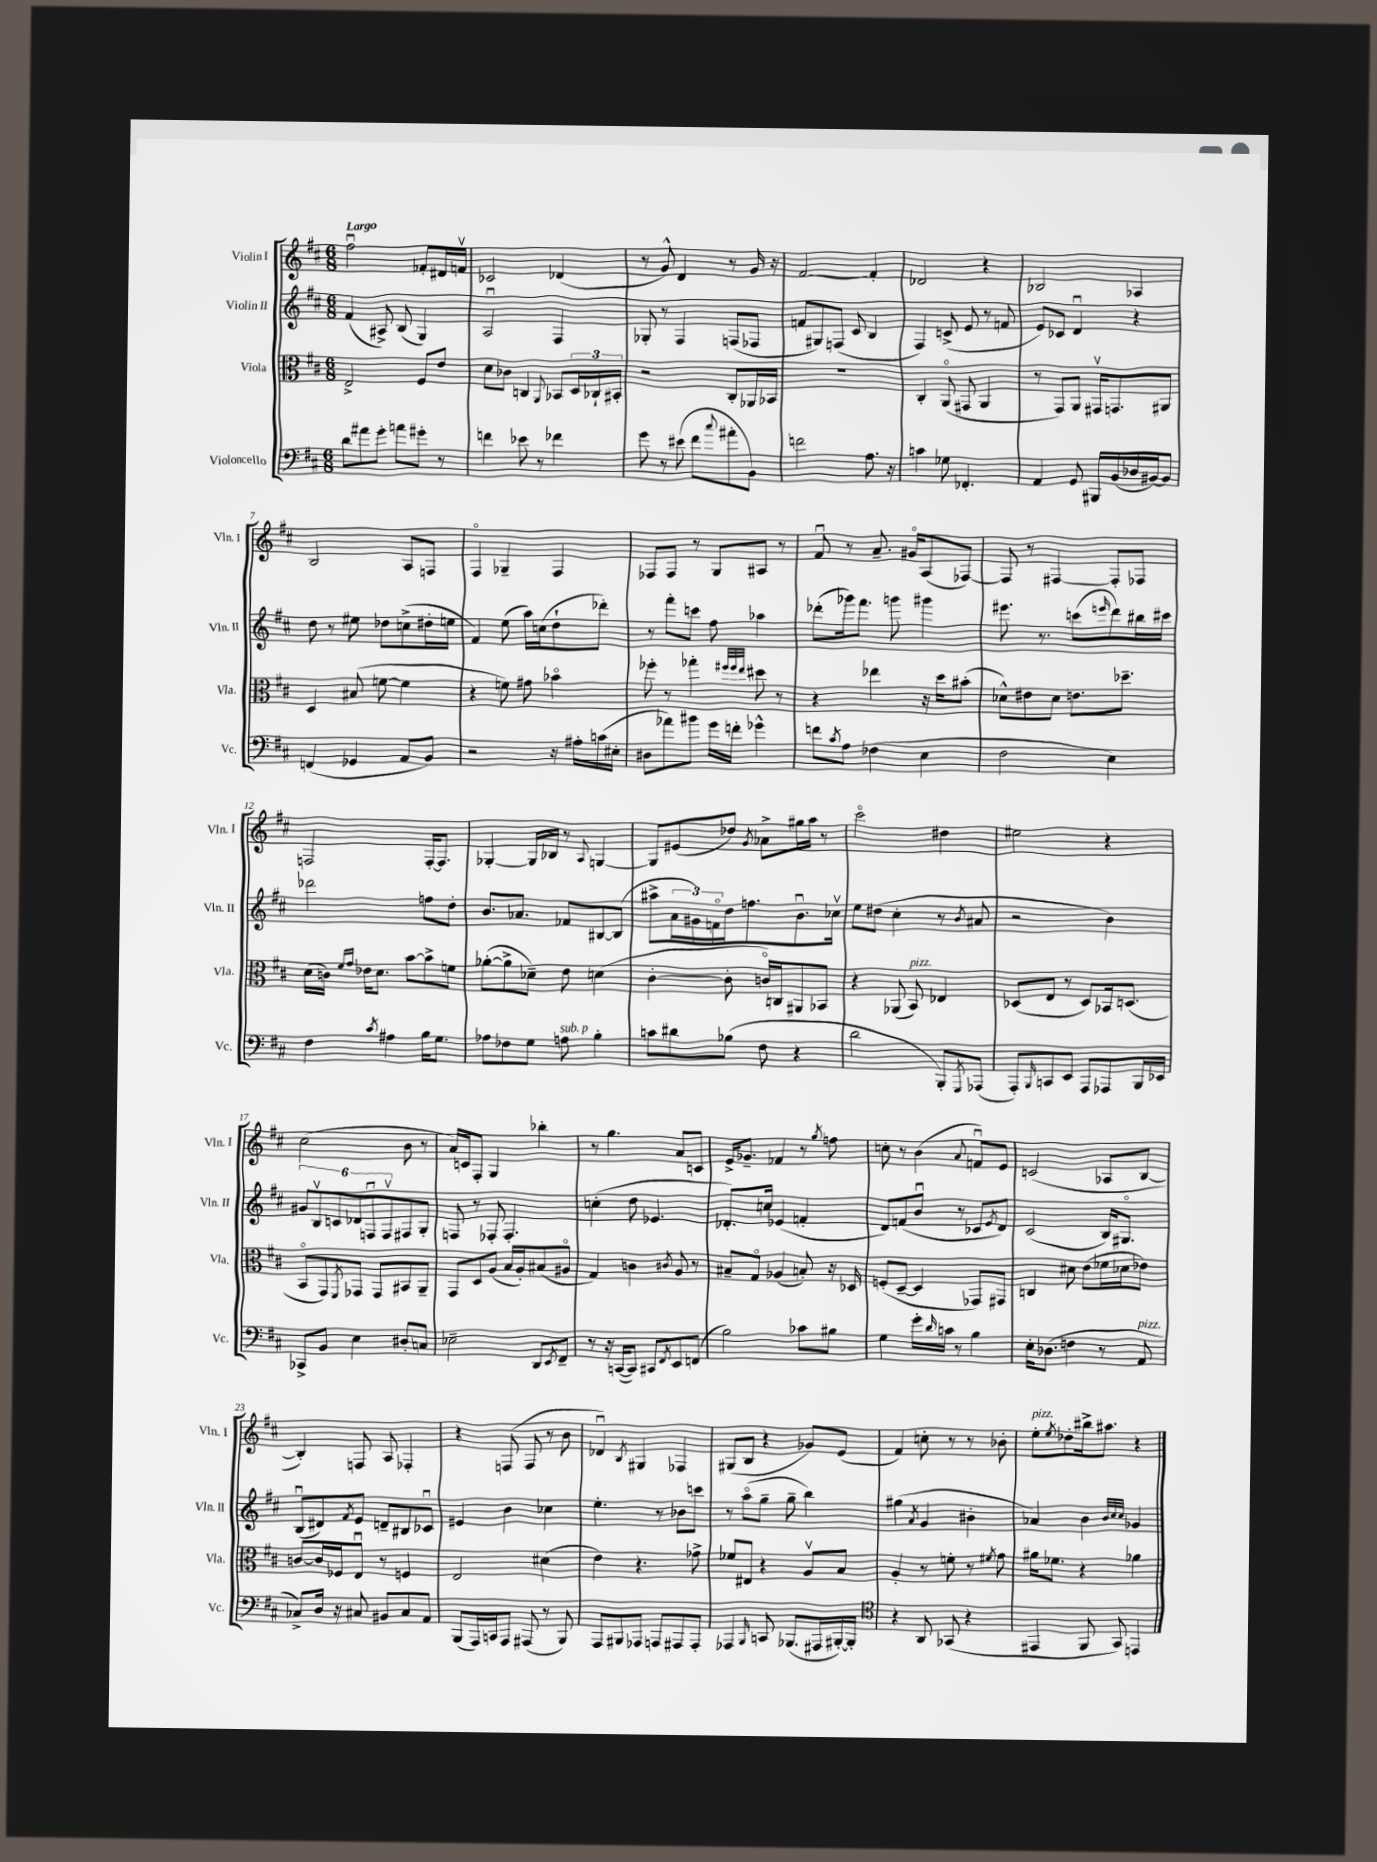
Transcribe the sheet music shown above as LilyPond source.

<<
\new StaffGroup <<
\new Staff = "s0" \with { instrumentName = "Violin I" shortInstrumentName = "Vln. I" } {
    \clef treble \key d \major \numericTimeSignature \time 6/8 \tempo "Largo"
    fis''2\downbow fes'8-. dis'16 f'16\upbow |
    ces'2 des'4( |
    r8 g'8-^) d'4 r8 g'16 r16 |
    fis'2~ fis'4-. |
    des'2 r4 |
    bes2 aes4 |
    b2 a8 f8 |
    fis4\flageolet ges4-- fis4 |
    fes8 fes8 r8 g8 ais8 r8 |
    fis'8\downbow r8 a'8.-- gis'16\flageolet a8( fes8~) |
    fes8 r8 fis4~ fis8-. fes8 |
    f2 f16~-. f8. |
    ges4~-. ges16 bes16 r8 \appoggiatura { a8 } g4~ |
    g8 eis'8( des''8) \acciaccatura { g'8 } aes'8-> gis''16 a''16 r8 |
    cis'''2\flageolet dis''4 |
    eis''2 r4 |
    cis''2( b'8 r8 |
    a'16) c'16 fis8-. g4 bes''4-. |
    r8 g''4. a'8 c'8 |
    e'16-> ges'8.-- fes'4 r8 \acciaccatura { g''8 } f''8 |
    c''8-. r8 b'4( \appoggiatura { a'8 } f'8\downbow) e'8 |
    c'2( aes8 b8~ |
    b4-.) f8 a8 fes4-. |
    r4 f8( f8 r8 b'8 |
    des'4\downbow) \acciaccatura { b8 } gis4 fes4 |
    gis8( b8 r4 ges'8) e'8( |
    fis'4) c''8-. r8 r8 bes'8-. |
    e''8-.^\markup { \italic "pizz." } \acciaccatura { e''8 } des''8-. bis''16-> ais''8. r4 \bar "|." |
}
\new Staff = "s1" \with { instrumentName = "Violin II" shortInstrumentName = "Vln. II" } {
    \clef treble \key d \major \numericTimeSignature \time 6/8
    fis'4( ais8->) b8( g4) |
    a2\downbow fis4 |
    ges8-. r8 fis4 f8( fes8 |
    f'8 gis8) f8( cis'8 b4 |
    fis4) c'8->( e'8 r8 f'8 |
    e'8) ces'8 d'4\downbow r4 |
    d''8 r8 eis''8 des''8 c''8->( dis''16-. e''16 |
    fis'4) e''8( a''16) c''16( d''8-! des'''8-.) |
    r8 fis'''8-. c'''8 fis''8 aes''4 |
    des'''8-.( ges'''16) fis'''8. g'''8 gis'''4 |
    eis'''8. r8. c'''8( \grace { e'''16 } d'''8) bis''16 cis'''16 |
    des'''2 f''8 d''8-. |
    b'8. aes'8. fes'8 bis8~ bis8( |
    ais''8-> \tuplet 3/2 { a'16 gis'16) f'16\flageolet } d''16 f''8. b'8.\downbow ces''16\upbow |
    e''8 dis''8( cis''4-. r8 \acciaccatura { b'8 } ais'8 |
    r2 b'4) |
    \tuplet 6/4 { gis'8 b8\upbow c'8 des'8 f8\downbow f8\upbow } fis8 g8-. |
    f8 r8 fes8-. fes4.-. |
    c''4-.( d''8 ees'4. |
    des'8.-.) c''16 ees'4( f'4-. |
    d'8) f'8( b'8\downbow r8 ces'8 \acciaccatura { e'8 } d'8) |
    cis'2( b16) gis8.\flageolet |
    b8\downbow( dis'8) \acciaccatura { fis'8 } e'8 d'8-- bis8 ces'8\downbow |
    eis'4 b'4 ces''4 |
    e''4.-. r8 bes'8 c'''8 |
    r8 a''8\flageolet( g''8-- g''8-- b''4) |
    gis''4( \acciaccatura { a'8 } g'4 bis'4-. |
    aes'4) b'4 \grace { b'32 cis''32 cis''32 } ges'4 \bar "|." |
}
\new Staff = "s2" \with { instrumentName = "Viola" shortInstrumentName = "Vla." } {
    \clef alto \key d \major \numericTimeSignature \time 6/8
    e2-> fis8 e'8 |
    d'8 ces'8 c4 \appoggiatura { a,8 } bes,8 \tuplet 3/2 { d16 ces16-! bis,16-. } |
    r2 cis8-. aes,16 bes,16 |
    R2. |
    cis4-. a,8\flageolet( gis,8 a,4 |
    r8 g,8) a,8 gis,16\upbow g,8. ais,8 |
    d4 bis8( f'8~ f'4 |
    r4 f'8) gis'8 bes'4\flageolet |
    fes''8-. r8 ges''4-. \grace { fis''32 fis''32 e''32 } dis''8 r8 |
    r4 ees''4 r16 d''16 bis'8-.( |
    des'8-^) eis'8 des'8 e'8. des''8.-- |
    d'16( c'16) \grace { fis'16 g'16 } ees'16 d'8. b'8~ b'8-> f'8 |
    aes'8~-.( aes'8-> des'8--) e'8 d'4( |
    cis'4~-. cis'8-. c'16\flageolet) c16 ais,8 bes,8 |
    r4 aes,8( b,8^\markup { \italic "pizz." }) ees4 |
    des8( e8 r8 des8) bes,16 d8.( |
    b,8\flageolet g,8) \acciaccatura { fis,8 } ges,8 ges,8 bis,8 a,8-- |
    g,8 d8 a8( b16 a16-.) bis8( ais8\flageolet |
    g4) c'4 \acciaccatura { cis'8 } a8 r8 |
    bis8-- g8\flageolet aes4( b8-.) r16 des16 |
    f8-.( d8~-- d4 ges,8) gis,8 |
    c4 dis'8 e'8( fes'16 des'16 ees'8) |
    c'8~ c'16 fes16 e8\downbow r8 f4 |
    e2 dis'4( |
    e'4) r4. ges'8-> |
    fes'8 eis8 r4 a8\upbow b8 |
    a4-. r8 f'8-. r8 \acciaccatura { fis'8 } g'8 |
    ais'16 fes'8. r4 aes'4 \bar "|." |
}
\new Staff = "s3" \with { instrumentName = "Violoncello" shortInstrumentName = "Vc." } {
    \clef bass \key d \major \numericTimeSignature \time 6/8
    d'8 ais'8 g'8-. a'8 gis'8-. r8 |
    f'4 ees'8 r8 fes'4 |
    g'8 r8 eis'8( fis'8 \appoggiatura { cis''8 } ais'8-. b,8) |
    f'2 a8. r16 |
    c'4 ges8 fes,4.-. |
    a,4 g,8 bis,,16 b,16( des16 bis,16~) bis,8 |
    f,4( ges,4 a,8 b,8) |
    r2 r16 ais16-. c'16( eis16-. |
    dis8 aes'8) bis'8 g'16 f'16-. ges'4-^ |
    f'8 \acciaccatura { cis'8 } a8 fes4( e4 |
    fis2 e4) |
    fis4 \acciaccatura { cis'8 } ais4 b16 g8. |
    aes8 fes8 g8 a8^\markup { \italic "sub. p" } b4-. |
    c'8 dis'8 bes8( fis8 r4 |
    d'2 b,,8-.) \acciaccatura { g,,8 } aes,,8( |
    a,,8-.) \grace { b,,16 } c,8 e,8 a,,8 aes,,8 b,,16 ees,16 |
    ces,8-> b,8 e4 dis8-. c8 |
    ees2-- d,8 \acciaccatura { e,8 } fis,8-- |
    r8 r16 c,16~( c,8) cis,8 \acciaccatura { fis,8 } e,8 f,8( |
    b2) ces'8 bis8 |
    g4 g'16-. \grace { d'16 } c'16 r8 b4 |
    e16-. des8.( f4 r8 a,8^\markup { \italic "pizz." } |
    ces8->) d16 r16 cis8 bis,8 cis8 a,8 |
    b,,8( a,,16) c,16 a,,8 ais,,8( r8 b,,8) |
    a,,8 bis,,8 aes,,8 a,,8 ais,,8 ais,,8-. |
    aes,,4 \grace { b,,16 } c,8 bes,,8.( ais,,16 bis,,16~-.) bis,,16-. |
    \clef tenor r4 a,8 ges,8( r4 |
    eis,4 fis,8 g,8) e,4 \bar "|." |
}
>>
>>
